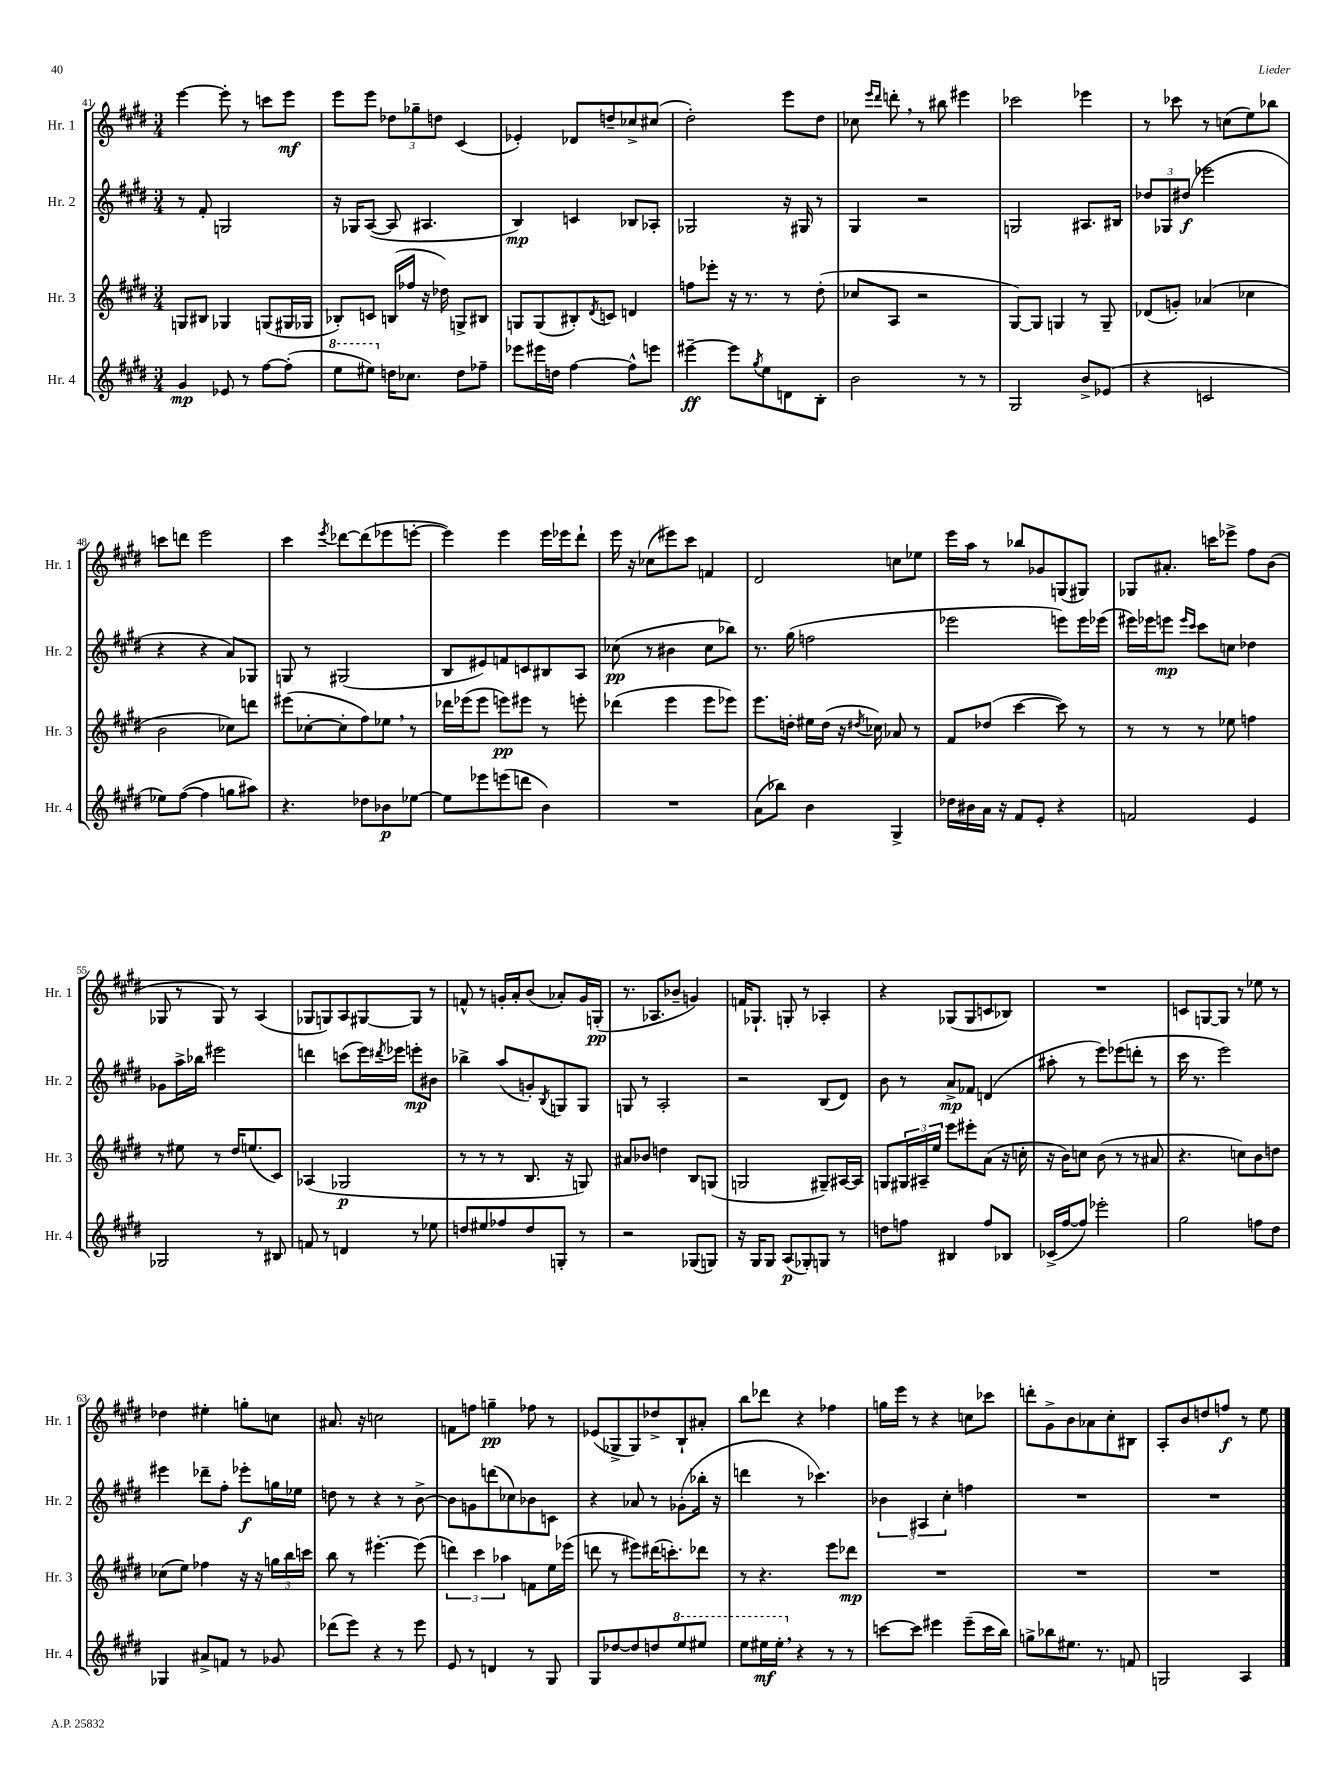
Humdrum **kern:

**kern	**dynam	**kern	**dynam	**kern	**dynam	**kern	**dynam
*part4	*part4	*part3	*part3	*part2	*part2	*part1	*part1
*staff4	*staff4	*staff3	*staff3	*staff2	*staff2	*staff1	*staff1
*I"Hr. 4	*	*I"Hr. 3	*	*I"Hr. 2	*	*I"Hr. 1	*
*I'Hr. 4	*	*I'Hr. 3	*	*I'Hr. 2	*	*I'Hr. 1	*
*clefG2	*	*clefG2	*	*clefG2	*	*clefG2	*
*k[f#c#g#d#]	*	*k[f#c#g#d#]	*	*k[f#c#g#d#]	*	*k[f#c#g#d#]	*
*M3/4	*	*M3/4	*	*M3/4	*	*M3/4	*
=41	=41	=41	=41	=41	=41	=41	=41
4g#/	mp	8Gn/L	.	8r	.	[4eee\	.
.	.	8B#X/J	.	8f#'/	.	.	.
8e-X/	.	4G-X/	.	2Gn/	.	8eee'\]	.
8r	.	.	.	.	.	8r	.
[8ff#\L	.	(8Gn/L	.	.	.	8cccn\L	.
(8ff#'\J]	.	16G#X/L	.	.	.	8eee\J	mf
.	.	16G-X/JJ	.	.	.	.	.
=42	=42	=42	=42	=42	=42	=42	=42
*8va	*	*	*	*	*	*	*
8eee\L	.	8B-X'/L)	.	16r	.	8eee\L	.
.	.	.	.	16G-X/KL	.	.	.
8eee#X\J)	.	8cn/J	.	([8A/J	.	8eee\J	.
*X8va	*	*	*	*	*	*	*
16ddn\KL	.	(16Bn/LL	.	8A/]	.	12dd-X\L	.
8.cc-X\J	.	16ff-X/JJ	.	.	.	.	.
.	.	.	.	.	.	12gg-X~\	.
.	.	16r	.	4.A#X/	.	.	.
.	.	.	.	.	.	12ddn\J	.
.	.	16dd-X\)	.	.	.	.	.
8dd\L	.	8Gn^/L	.	.	.	(4c#/	.
8ff-X~\J	.	8B#X/J	.	.	.	.	.
=43	=43	=43	=43	=43	=43	=43	=43
8eee-X\L	.	8Gn/L	.	4B/)	mp	4e-X'/)	.
16eee#X\L	.	(8G/	.	.	.	.	.
16ddn\JJ	.	.	.	.	.	.	.
[4ff#\	.	8B#X'/)	.	4cn/	.	8d-X/L	.
.	.	8qd#/	.	.	.	.	.
.	.	8cn/J	.	.	.	8ddn~/	.
8ff#^^\L]	.	4dn/	.	8B-X/L	.	8cc-X^/	.
8eeen\J	.	.	.	8A-X'/J	.	(8cc#X/J	.
=44	=44	=44	=44	=44	=44	=44	=44
[4eee#X~\	ff	8ffn\L	.	2G-X/	.	2dd#'\)	.
.	.	8eee-X'\J	.	.	.	.	.
8eee#\L]	.	16r	.	.	.	.	.
.	.	8.r	.	.	.	.	.
8qgg#/	.	.	.	.	.	.	.
8ee\	.	.	.	.	.	.	.
8dn\	.	8r	.	16r	.	8eee\L	.
.	.	.	.	16G#X/	.	.	.
8B'\J	.	(8dd#'\	.	8r	.	8dd#\J	.
=45	=45	=45	=45	=45	=45	=45	=45
2b\	.	8cc-X/L	.	4G#/	.	8cc-X\	.
.	.	.	.	.	.	16qqeee/LL	.
.	.	.	.	.	.	16qqddd#/JJ	.
.	.	8A/J	.	.	.	8dddn',\	.
.	.	2r	.	2r	.	8r	.
.	.	.	.	.	.	8bb#X\	.
8r	.	.	.	.	.	4eee#X\	.
8r	.	.	.	.	.	.	.
=46	=46	=46	=46	=46	=46	=46	=46
2G#/	.	[8G#/L)	.	2Gn/	.	2ccc-X\	.
.	.	8G#/J]	.	.	.	.	.
.	.	4Gn/	.	.	.	.	.
8b^/L	.	8r	.	8.A#X/L	.	4eee-X\	.
(8e-X/J	.	8G~/	.	.	.	.	.
.	.	.	.	16B#X/Jk	.	.	.
=47	=47	=47	=47	=47	=47	=47	=47
4r	.	(8d-X/L	.	12dd-X/L	.	8r	.
.	.	.	.	12G-X/	.	.	.
.	.	8gn'/J)	.	.	.	8ccc-X\	.
.	.	.	.	(12dd#X/J	f	.	.
2cn/	.	(4a-X/	.	2eee-X\	.	8r	.
.	.	.	.	.	.	(8ccn\L	.
.	.	4cc-X\	.	.	.	8ee\)	.
.	.	.	.	.	.	8bb-X\J	.
!!LO:LB:g=z
=48	=48	=48	=48	=48	=48	=48	=48
8ee-X\L)	.	2b\	.	4r	.	8cccn\L	.
([8ff#\J	.	.	.	.	.	8dddn\J	.
4ff#\]	.	.	.	4r	.	2eee\	.
8ggn\L	.	8cc-X\L)	.	8a/L)	.	.	.
8aa#X\J)	.	8dddn\J	.	8G-X/J	.	.	.
=49	=49	=49	=49	=49	=49	=49	=49
4.r	.	(8eee#X\L	.	8Gn/	.	4ccc#\	.
.	.	[8cc-X'\	.	8r	.	.	.
.	.	.	.	.	.	8qeee/	.
.	.	8cc-'\]	.	(2G#X/	.	[8ddd-X\L	.
8dd-X\L	.	8ff#\)	.	.	.	(8ddd-\]	.
8b-X\	p	8ee-X,\J	.	.	.	8eee-X\	.
[8ee-X\J	.	8r	.	.	.	[8eeen'\J	.
=50	=50	=50	=50	=50	=50	=50	=50
8ee-\L]	.	16ddd-X\LL	.	8B/L	.	4eee\])	.
.	.	(16eee-X\J	.	.	.	.	.
8eee-X\	.	8eee-\J	.	8e#X/)	.	.	.
(8eeen\	.	8eeen\L)	pp	8fn/	.	4eee\	.
8dddn\J	.	8eee#X\J	.	8cn/	.	.	.
4b\)	.	8r	.	8B#X/	.	16eee\LL	.
.	.	.	.	.	.	16eee-X\J	.
.	.	8eeen'\	.	8A/J	.	8ddd#`\J	.
=51	=51	=51	=51	=51	=51	=51	=51
2.r	.	(4ddd-X\	.	(8cc-X\	pp	16eee\	.
.	.	.	.	.	.	16r	.
.	.	.	.	8r	.	(8cc-X\L	.
.	.	4eee\	.	4b#X\	.	8eee#X\)	.
.	.	.	.	.	.	8ccc#\J	.
.	.	8eee\L	.	8cc-\L	.	4fn/	.
.	.	8eee-X\J)	.	8bb-X\J)	.	.	.
=52	=52	=52	=52	=52	=52	=52	=52
(8a\L	.	8.eee\L	.	8.r	.	2d#/	.
8bb-X\J)	.	.	.	.	.	.	.
.	.	16ddn'\Jk	.	(16gg#\	.	.	.
4b\	.	16ee#X\LL	.	2ffn\	.	.	.
.	.	(16dd\JJ	.	.	.	.	.
.	.	16r	.	.	.	.	.
.	.	8qdd#X/	.	.	.	.	.
.	.	16cc-X\)	.	.	.	.	.
4G#^/	.	8a-X/	.	.	.	8ccn\L	.
.	.	8r	.	.	.	8ee-X\J	.
=53	=53	=53	=53	=53	=53	=53	=53
16dd-X\LL	.	8f#/L	.	2eee-X\	.	16eee\LL	.
16b#X\	.	.	.	.	.	16aa\JJ	.
16a\JJ	.	(8dd-X/J	.	.	.	8r	.
16r	.	.	.	.	.	.	.
8f#/L	.	[4ccc#\	.	.	.	8bb-X/L	.
8e'/J	.	.	.	.	.	8g-X/	.
4r	.	8ccc#\])	.	8eeen\L)	.	(8Gn/	.
.	.	8r	.	16eee\L	.	8G#X/J)	.
.	.	.	.	(16eee-X\JJ	.	.	.
=54	=54	=54	=54	=54	=54	=54	=54
2fn/	.	8r	.	16eee#X\LL)	.	8G-X/L	.
.	.	.	.	16eee-X\J	.	.	.
.	.	8r	.	8eeen\J	mp	8.a#X'/J	.
.	.	.	.	16qqeee/LL	.	.	.
.	.	.	.	16qqccc#/JJ	.	.	.
.	.	8r	.	8ccc#\L	.	.	.
.	.	.	.	.	.	16cccn\KL	.
.	.	8ee-X\	.	8ccn\J	.	8eee-X^\J	.
4e/	.	4ffn\	.	4dd-X\	.	8ff#\L	.
.	.	.	.	.	.	(8b\J	.
!!LO:LB:g=z
=55	=55	=55	=55	=55	=55	=55	=55
2G-X/	.	8r	.	8g-X\L	.	8G-X/	.
.	.	8ee#X\	.	16aa^\L	.	8r	.
.	.	.	.	16bb-X\JJ	.	.	.
.	.	8r	.	2eee#X\	.	8G-/)	.
.	.	16dd#/KL	.	.	.	8r	.
.	.	(8.een/	.	.	.	.	.
8r	.	.	.	.	.	(4A/	.
8B#X/	.	8c#/J)	.	.	.	.	.
=56	=56	=56	=56	=56	=56	=56	=56
8fn/	.	(4A-X/	.	4dddn\	.	8G-X/L	.
8r	.	.	.	.	.	8Gn/)	.
4dn/	.	2G-X/	p	(8cccn\L	.	8A/	.
.	.	.	.	16eee\L)	.	[8G#X/	.
.	.	.	.	8qddd#X/	.	.	.
.	.	.	.	16eee-X\JJ	.	.	.
8r	.	.	.	8eeen'\L	mp	8G#/J]	.
8ee-X\	.	.	.	8b#X\J	.	8r	.
=57	=57	=57	=57	=57	=57	=57	=57
8ddn/L	.	8r	.	4bb-X^\	.	8fn^^/	.
8ee#X/	.	8r	.	.	.	8r	.
8ff-X/	.	8r	.	(8aa/L	.	16gn'/LL	.
.	.	.	.	.	.	16a'/J	.
8dd/	.	8.B/	.	8gn'/)	.	(8b/J	.
.	.	.	.	8qB/	.	.	.
8Gn'/J	.	.	.	8Gn/	.	8a-X'/L)	.
.	.	16r	.	.	.	.	.
8r	.	8Gn/)	.	8G/J	.	16g/L	.
.	.	.	.	.	.	(16Gn'/JJ	pp
=58	=58	=58	=58	=58	=58	=58	=58
2r	.	8a#X/L	.	8Gn/	.	8.r	.
.	.	8b-X/J	.	8r	.	.	.
.	.	.	.	.	.	8.A-X/L	.
.	.	4ddn\	.	2A'/	.	.	.
.	.	.	.	.	.	8b-X~/J	.
(8G-X/L	.	8B/L	.	.	.	4gn/)	.
8Gn/J)	.	(8Gn/J	.	.	.	.	.
=59	=59	=59	=59	=59	=59	=59	=59
16r	.	2Gn/	.	2r	.	16fn/KL	.
16G#/KL	.	.	.	.	.	8.G-X`/J	.
8G#/J	.	.	.	.	.	.	.
(8A/L	p	.	.	.	.	8Gn'/	.
8G-X'/)	.	.	.	.	.	8r	.
8Gn/J	.	8G#X~/L)	.	(8B/L	.	4A-X'/	.
8r	.	[16A#X/L	.	8d#/J)	.	.	.
.	.	16A#/JJ]	.	.	.	.	.
=60	=60	=60	=60	=60	=60	=60	=60
8ddn\L	.	8Gn/L	.	8b\	.	4r	.
8ffn\J	.	24G#X/L	.	8r	.	.	.
.	.	24A#X~/	.	.	.	.	.
.	.	24ee/JJ	.	.	.	.	.
4B#X/	.	8eee\L	.	8a^/L	mp	(8G-X/L	.
.	.	8eee#X'\	.	8f-X/J	.	8G-/	.
8ff/L	.	(8a\J	.	(4dn/	.	8cn/	.
8B-X/J	.	16r	.	.	.	8B-X/J)	.
.	.	16ccn'\	.	.	.	.	.
=61	=61	=61	=61	=61	=61	=61	=61
(16c-X^/LL	.	16r	.	8aa#X'\	.	2.r	.
[16ff#/J	.	16b\KL)	.	.	.	.	.
8ff#/J])	.	8ccn\J	.	8r	.	.	.
2eee-X'\	.	(8b\	.	8eee\L)	.	.	.
.	.	8r	.	(8eee-X\	.	.	.
.	.	8r	.	8dddn'\J	.	.	.
.	.	8a#X/	.	8r	.	.	.
=62	=62	=62	=62	=62	=62	=62	=62
2gg#\	.	4.r	.	16ccc#\	.	8cn/L	.
.	.	.	.	8.r	.	.	.
.	.	.	.	.	.	[8Gn/	.
.	.	.	.	2eee\)	.	8G/J]	.
.	.	8ccn\L)	.	.	.	8r	.
8ffn\L	.	8b\	.	.	.	8ee-X\	.
8dd#\J	.	8ddn\J	.	.	.	8r	.
!!LO:LB:g=z
=63	=63	=63	=63	=63	=63	=63	=63
4G-X/	.	(8cc-X\L	.	4eee#X\	.	4dd-X\	.
.	.	8ee\J)	.	.	.	.	.
8a#X^/L	.	4ff-X\	.	8ddd-X~\L	.	4ee#X'\	.
8fn/J	.	.	.	8ff#'\J	.	.	.
8r	.	16r	.	8eee-X'\L	f	8ggn'\L	.
.	.	16r	.	.	.	.	.
8g-X/	.	24ggn\LL	.	16ggn\L	.	8ccn\J	.
.	.	24bb\	.	.	.	.	.
.	.	.	.	16ee-X\JJ	.	.	.
.	.	24cccn\JJ	.	.	.	.	.
=64	=64	=64	=64	=64	=64	=64	=64
(8ddd-X\L	.	8bb\	.	8ddn\	.	8.a#X/	.
8eee\J)	.	8r	.	8r	.	.	.
.	.	.	.	.	.	16r	.
4r	.	[4.eee#X'\	.	4r	.	2ccn\	.
8r	.	.	.	8r	.	.	.
8eee\	.	(8eee#\]	.	[8b^\	.	.	.
=65	=65	=65	=65	=65	=65	=65	=65
8e/	.	6dddn\)	.	8b\L]	.	8fn\L	.
8r	.	.	.	8gn\	.	8ffn\J	.
.	.	6ccc#\	.	.	.	.	.
4dn/	.	.	.	(8dddn\	.	4ggn~\	pp
.	.	6aa-X\	.	.	.	.	.
.	.	.	.	8cc-X\)	.	.	.
8r	.	8fn\L	.	8b-X\	.	8ff-X\	.
8G#/	.	16ee\L	.	8cn\J	.	8r	.
.	.	(16eee-X\JJ	.	.	.	.	.
=66	=66	=66	=66	=66	=66	=66	=66
8G#/L	.	8dddn\	.	4r	.	(8e-X/L	.
[8dd-X/	.	8r	.	.	.	8G-X^/	.
8dd-/]	.	8eee#X\L)	.	8a-X/	.	8G-/)	.
8ddn/	.	(16ddd#X\K	.	8r	.	8dd-X^/	.
.	.	8.cccn'\)	.	.	.	.	.
*8va	*	*	*	*	*	*	*
8eee/	.	.	.	(8g-X'\L	.	8B`/	.
8eee#X/J	.	8ddd-X\J	.	16bb-X'\Jk	.	8a#X'/J	.
.	.	.	.	16r	.	.	.
=67	=67	=67	=67	=67	=67	=67	=67
8eee\L	.	8r	.	4dddn\	.	8bb\L	.
16eee#X\L	mf	4.r	.	.	.	8ddd-X\J	.
16eee#',\JJ	.	.	.	.	.	.	.
*X8va	*	*	*	*	*	*	*
4r	.	.	.	8r	.	4r	.
.	.	.	.	4.ccc-X\)	.	.	.
8r	.	8eee\L	.	.	.	4ff-X\	.
8r	.	8ddd-X\J	mp	.	.	.	.
=68	=68	=68	=68	=68	=68	=68	=68
[8cccn\L	.	2.r	.	6b-X\	.	16ggn\LL	.
.	.	.	.	.	.	16eee\JJ	.
8ccc\J]	.	.	.	.	.	8r	.
.	.	.	.	6A#X/	.	.	.
4eee#X\	.	.	.	.	.	4r	.
.	.	.	.	6cc#'\	.	.	.
(8eee#~\L	.	.	.	4ffn\	.	8ccn\L	.
16ccc\L	.	.	.	.	.	8ccc-X\J	.
16bb\JJ)	.	.	.	.	.	.	.
=69	=69	=69	=69	=69	=69	=69	=69
8ggn^\L	.	2.r	.	2.r	.	8dddn'\L	.
8bb-X\	.	.	.	.	.	8g#^\	.
8.ee#X\J	.	.	.	.	.	8b\	.
.	.	.	.	.	.	8a-X\	.
8.r	.	.	.	.	.	.	.
.	.	.	.	.	.	8cc#'\	.
8fn/	.	.	.	.	.	8B#X\J	.
=70	=70	=70	=70	=70	=70	=70	=70
2Gn/	.	2.r	.	2.r	.	8A'/L	.
.	.	.	.	.	.	8b/	.
.	.	.	.	.	.	8ddn/	.
.	.	.	.	.	.	8ffn/J	f
4A/	.	.	.	.	.	8r	.
.	.	.	.	.	.	8ee\	.
==	==	==	==	==	==	==	==
*-	*-	*-	*-	*-	*-	*-	*-
